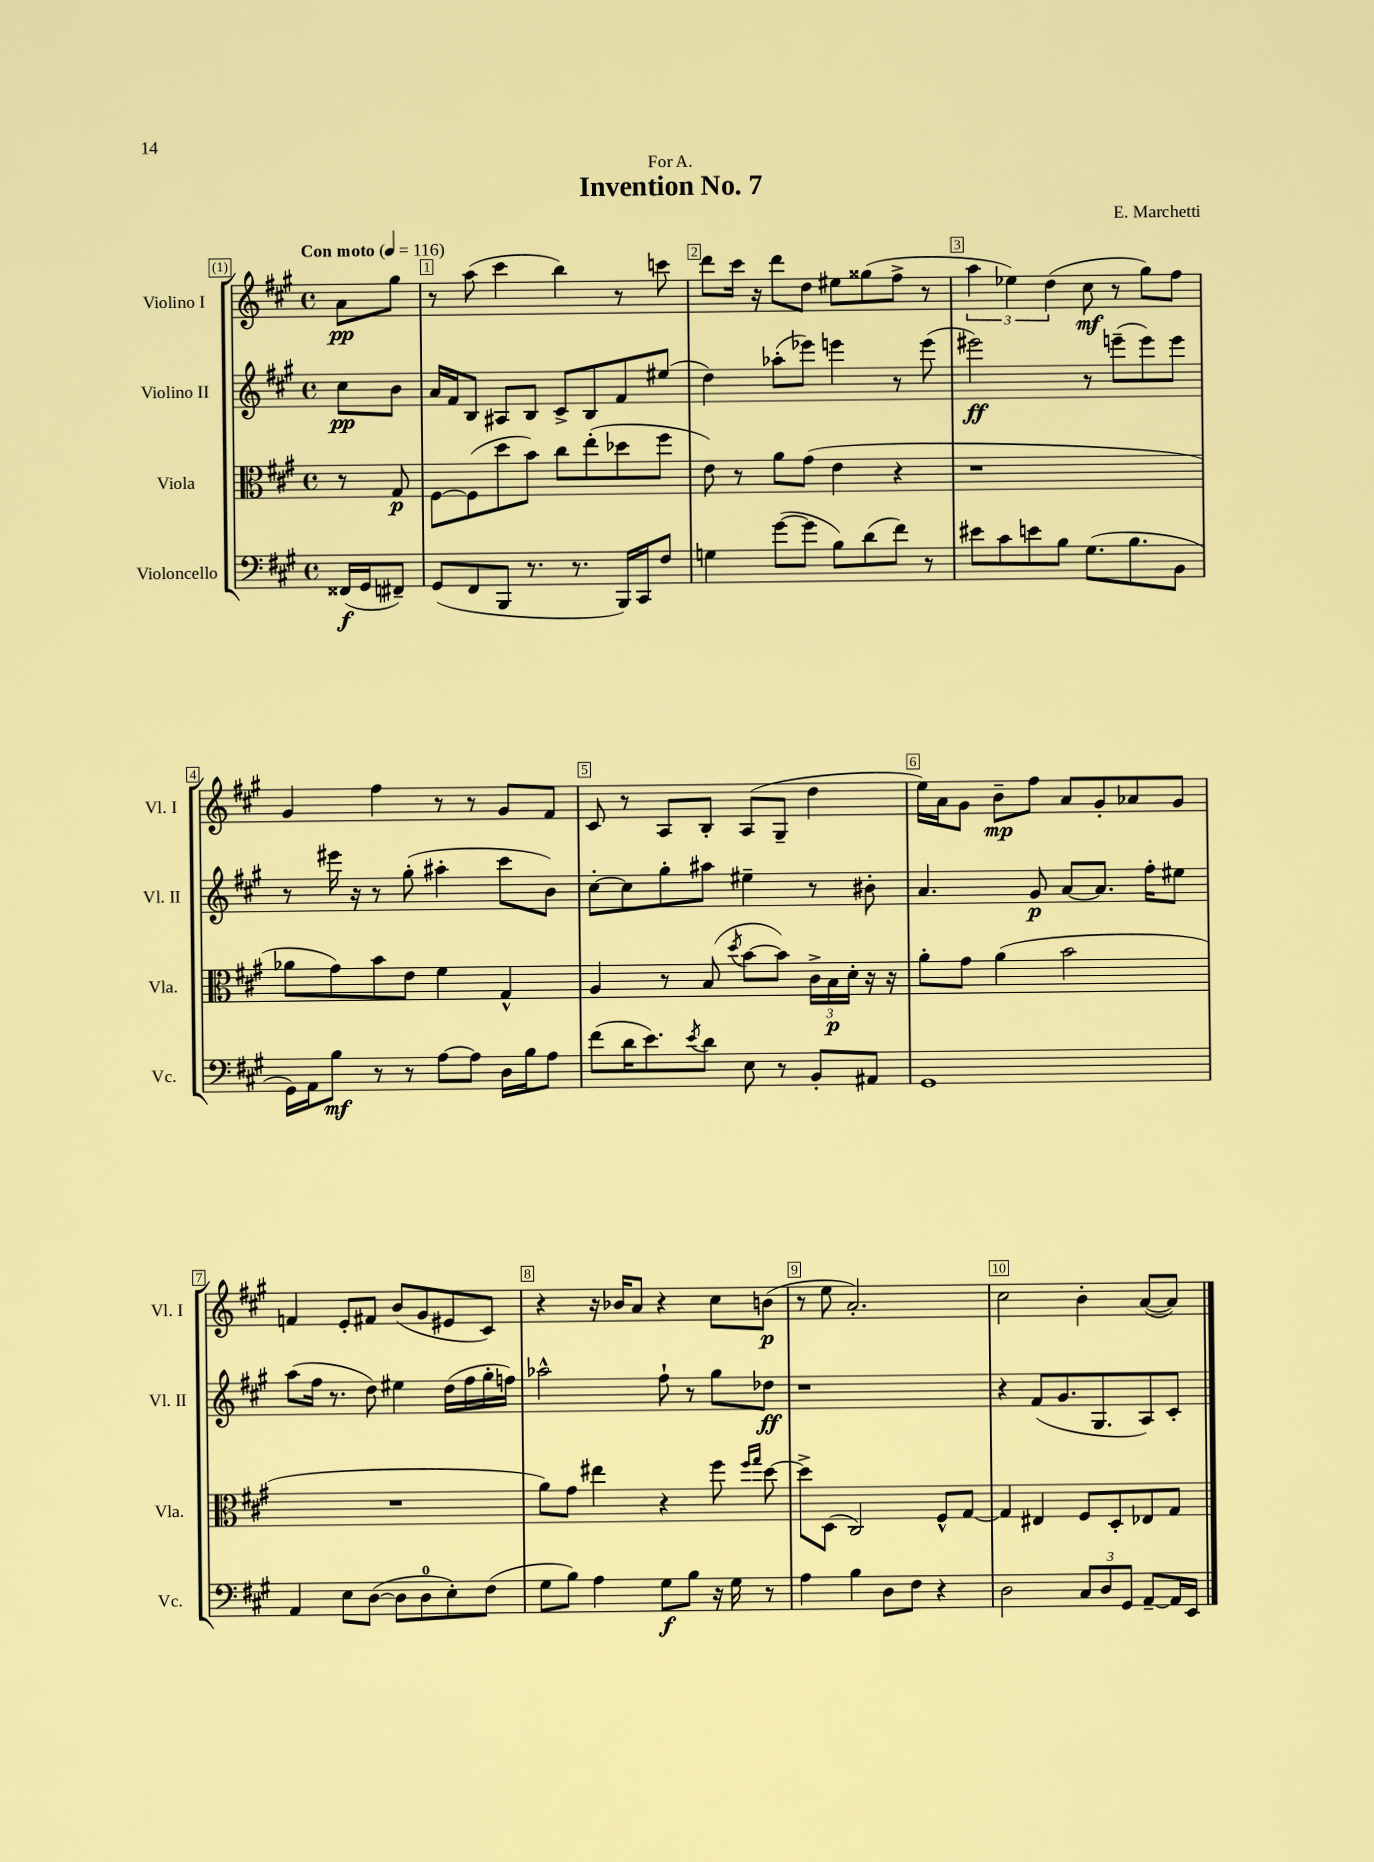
\header { title = "Invention No. 7" composer = "E. Marchetti" dedication = "For A." }
<<
\new StaffGroup <<
\new Staff = "s0" \with { instrumentName = "Violino I" shortInstrumentName = "Vl. I" } {
    \clef treble \key a \major \defaultTimeSignature \time 4/4 \partial 4 \tempo "Con moto" 4 = 116
    a'8\pp gis''8 |
    r8 a''8( cis'''4 b''4) r8 c'''8 |
    d'''8 cis'''16 r16 d'''8 d''8 eis''8 gisis''8( fis''8-> r8 |
    \tuplet 3/2 { a''4 ees''4) d''4( } cis''8\mf r8 gis''8) fis''8 |
    gis'4 fis''4 r8 r8 gis'8 fis'8 |
    cis'8 r8 a8 b8-. a8( gis8-- d''4 |
    e''16) a'16 gis'8 b'8--\mp fis''8 a'8 gis'8-. aes'8 gis'8 |
    f'4 e'8-. fis'8 b'8( gis'8 eis'8 cis'8) |
    r4 r16 bes'16 a'8 r4 cis''8 b'8\p( |
    r8 e''8 a'2.-.) |
    cis''2 b'4-. a'8~( a'8) \bar "|." |
}
\new Staff = "s1" \with { instrumentName = "Violino II" shortInstrumentName = "Vl. II" } {
    \clef treble \key a \major \defaultTimeSignature \time 4/4 \partial 4
    cis''8\pp b'8 |
    a'16 fis'16 b8 ais8 b8 cis'8-> b8 fis'8 eis''8( |
    d''4) aes''8-.( ees'''8) e'''4 r8 e'''8( |
    eis'''2\ff) r8 e'''8--( e'''8) e'''8 |
    r8 eis'''16 r16 r8 gis''8-.( ais''4-. cis'''8 b'8) |
    cis''8~-. cis''8 gis''8-. ais''8 eis''4-- r8 bis'8-. |
    a'4. gis'8\p a'8~ a'8. fis''16-. eis''8 |
    a''8( fis''16 r8. d''8) eis''4 d''16( fis''16 gis''16-. f''16) |
    aes''2-^ fis''8-! r8 gis''8 des''8\ff |
    r1 |
    r4 fis'8( gis'8. gis8. a8) cis'8-. \bar "|." |
}
\new Staff = "s2" \with { instrumentName = "Viola" shortInstrumentName = "Vla." } {
    \clef alto \key a \major \defaultTimeSignature \time 4/4 \partial 4
    r8 gis8\p |
    fis8~ fis8( d''8 b'8) cis''8 e''8-.( des''8 fis''8 |
    e'8) r8 a'8 gis'8( e'4 r4 |
    r1 |
    aes'8 gis'8) b'8 e'8 fis'4 gis4-^ |
    a4 r8 b8( \acciaccatura { d''8 } b'8~ b'8) \tuplet 3/2 { cis'16-> b16\p d'16-. } r16 r16 |
    a'8-. gis'8 a'4( b'2 |
    R1 |
    a'8) gis'8 eis''4 r4 fis''8 \grace { fis''16 gis''16 } d''8~ |
    d''8-> d8( cis2) fis8-^ gis8~ |
    gis4 eis4 fis8 d8-. ees8 gis8 \bar "|." |
}
\new Staff = "s3" \with { instrumentName = "Violoncello" shortInstrumentName = "Vc." } {
    \clef bass \key a \major \defaultTimeSignature \time 4/4 \partial 4
    fisis,16\f( gis,16 fis,8--) |
    gis,8( fis,8 b,,8 r8. r8. b,,16) cis,16 fis8 |
    g4 gis'8~( gis'8 b8) d'8( fis'8) r8 |
    eis'8 cis'8 e'8 b8 gis8.( b8. b,8 |
    gis,16) a,16 b8\mf r8 r8 a8~ a8 d16 b16 a8 |
    fis'8( d'16 e'8.) \acciaccatura { e'8 } d'8 e8 r8 b,8-. ais,8 |
    gis,1 |
    a,4 e8 d8~( d8 d8-0 e8-.) fis8( |
    gis8 b8) a4 gis8\f b8 r16 gis16 r8 |
    a4 b4 d8 fis8 r4 |
    d2 \tuplet 3/2 { cis8 d8 gis,8 } a,8~-- a,16 e,16 \bar "|." |
}
>>
>>
\layout { \context { \Score \override BarNumber.break-visibility = ##(#f #t #t) barNumberVisibility = #all-bar-numbers-visible \override BarNumber.stencil = #(make-stencil-boxer 0.1 0.3 ly:text-interface::print) } }
